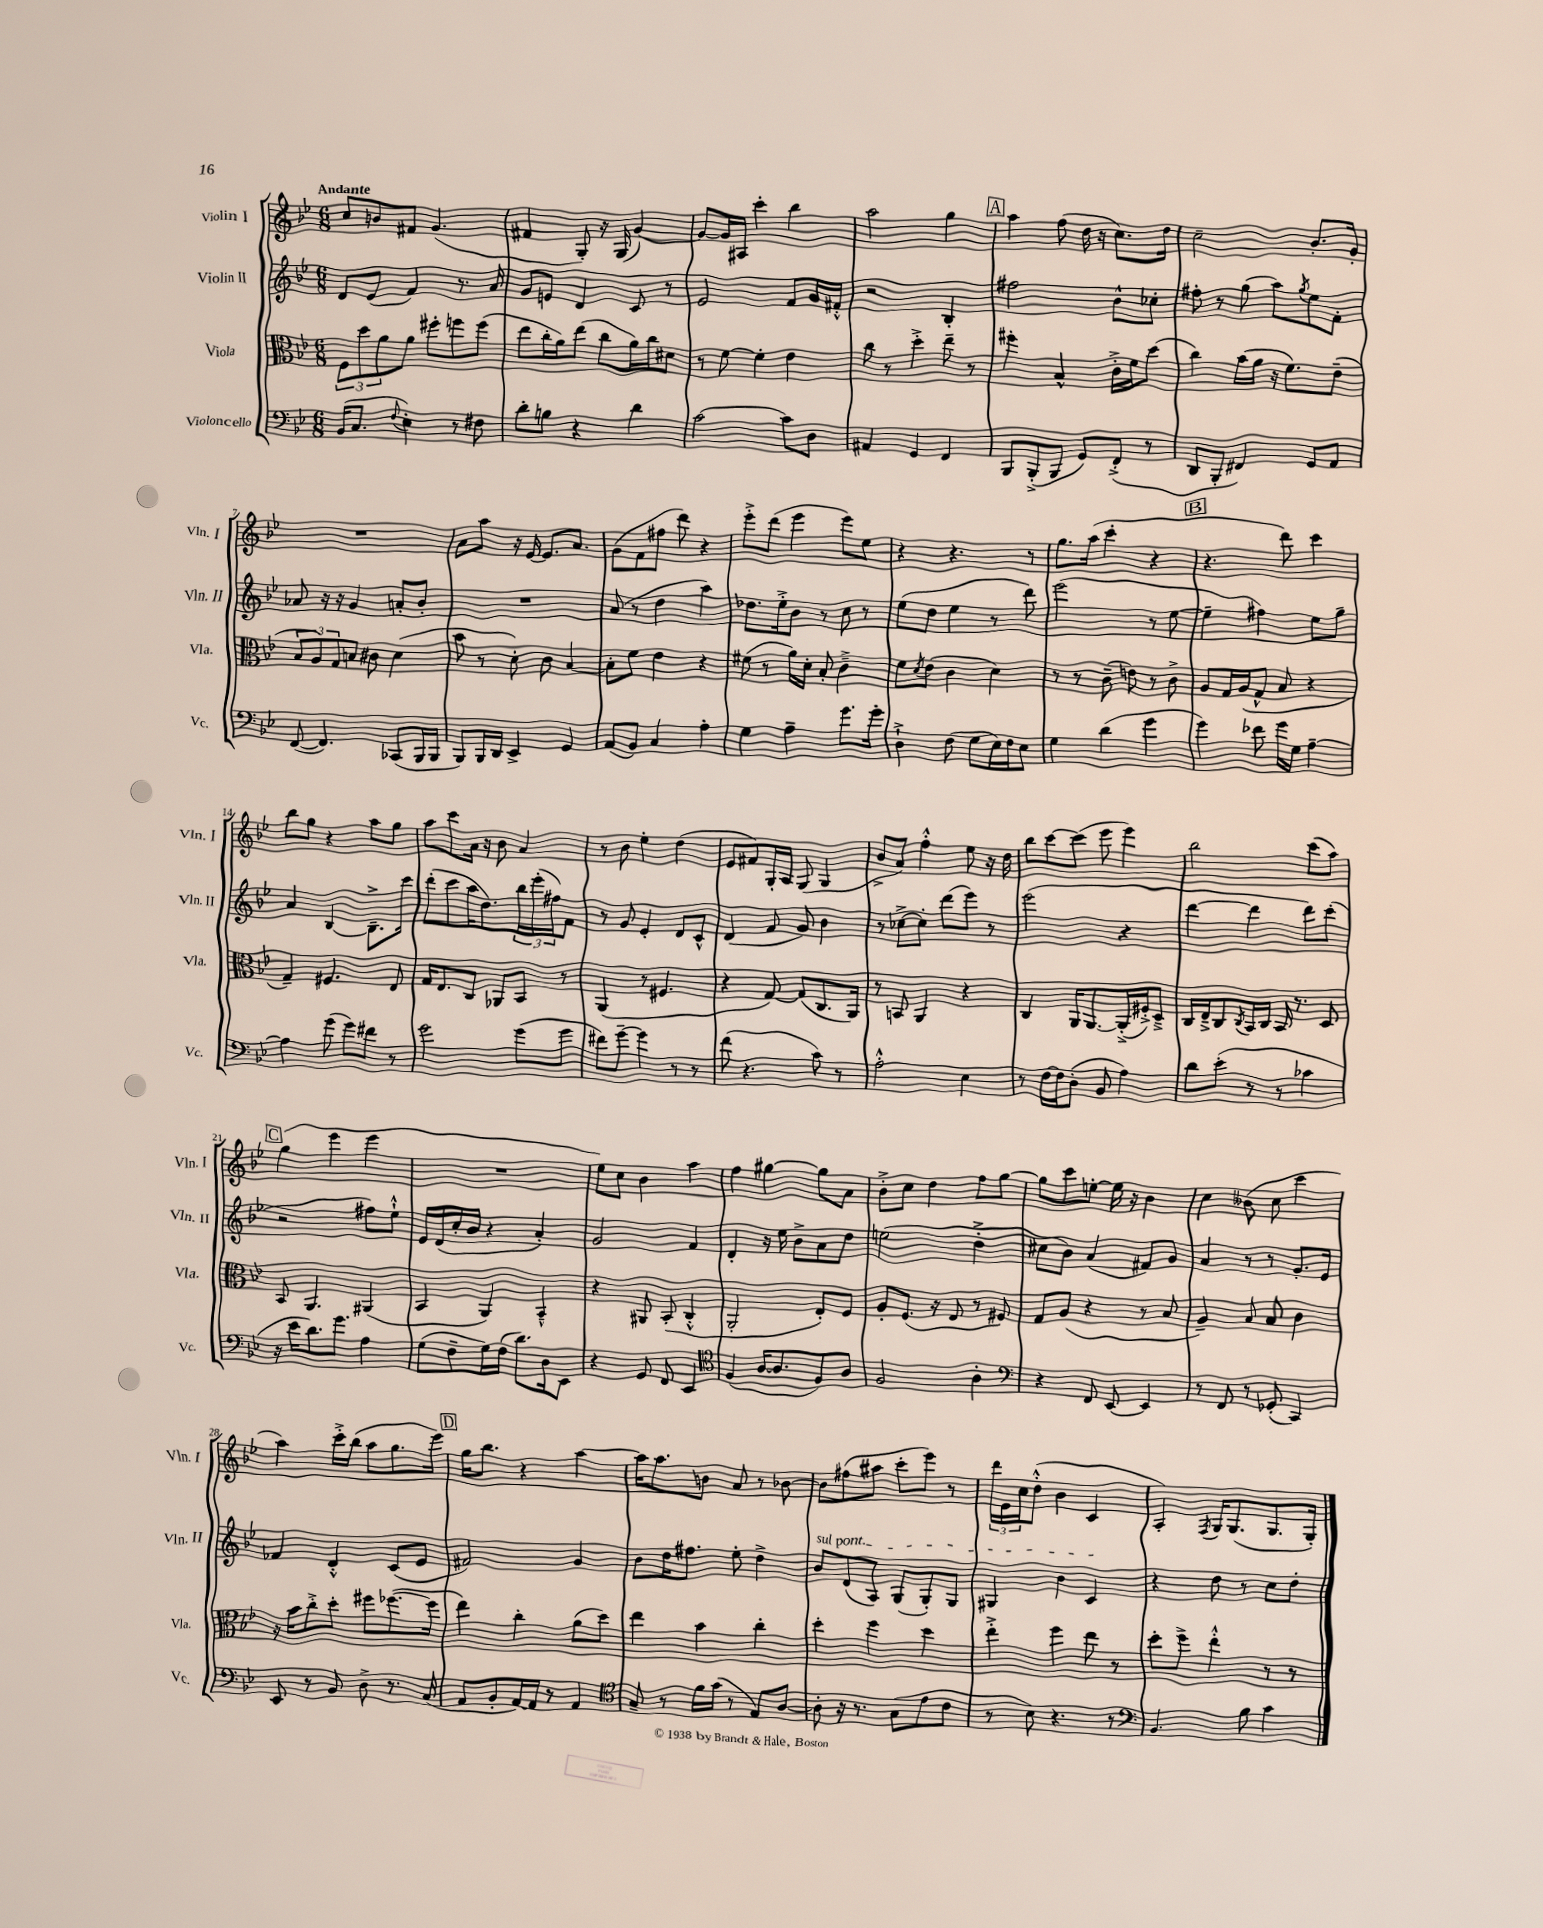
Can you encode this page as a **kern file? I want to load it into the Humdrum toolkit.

**kern	**kern	**kern	**kern
*part4	*part3	*part2	*part1
*staff4	*staff3	*staff2	*staff1
*I"Violoncello	*I"Viola	*I"Violin II	*I"Violin I
*I'Vc.	*I'Vla.	*I'Vln. II	*I'Vln. I
*clefF4	*clefC3	*clefG2	*clefG2
*k[b-e-]	*k[b-e-]	*k[b-e-]	*k[b-e-]
*M6/8	*M6/8	*M6/8	*M6/8
=1	=1	=1	=1
!	!	!	!LO:TX:a:B:t=Andante
(16BB-/KL	12F\L	8d/L	8cc/L
8.C/J	.	.	.
.	12dd\	.	.
.	.	(8e-/J	8bn/
.	12a\	.	.
8qqF/	.	.	.
4E-'\)	8a\J	4f/)	8f#X/J
.	8ff#X'\L	.	(4.g/
8r	8ffn\	8.r	.
8F#X\	(8ff\J	.	.
.	.	16a/	.
=2	=2	=2	=2
8d'\L	8ee-\L	8g/L	4f#X/
8Bn\J	16cc'\L	8en/J	.
.	16a\J)	.	.
4r	(8ee-\J	4d/	8G'/)
.	8cc\L	.	16r
.	.	.	(16G/
4d\	16a\L)	8c/	[4g/)
.	16cc\J	.	.
.	8d#X\J	8r	.
=3	=3	=3	=3
[2c\	8r	2e-/	8g/L_
.	[8f\	.	16g/L]
.	.	.	16A#X/JJ
.	4f'\]	.	4ccc'\
8c\L]	4e-\	8f/L	4bb-\
8D\J	.	16g/L	.
.	.	16f#X'^^/JJ	.
=4	=4	=4	=4
4AA#X/	8cc\	2r	2aa\
.	8r	.	.
4GG/	4dd'^\	.	.
4FF/	8ee-~\	4B-'/	4gg\
.	8r	.	.
!!LO:REH:place=s1:t=A
=5	=5	=5	=5
8BBB-/L	4ff#X'\	2ff#X\	4aa\
(8BBB-'^/	.	.	.
8BBB-/J	4B-^^/	.	(8ff\
8GG/L)	.	.	16dd\
.	.	.	16r
(8FF'^/J	16c'^\LL	8b-^^\L	8.cc\L)
.	16f\J	.	.
8r	(8dd\J	8cc-X'\J	.
.	.	.	16dd\Jk
=6	=6	=6	=6
8DD/L	4cc\)	8ff#X'\	2cc~\
8BBB-'/J	.	8r	.
4FF#X/)	(16b-\LL	(8gg\	.
.	16a\JJ	.	.
.	16r	8aa\L)	.
.	8.f\L)	.	.
.	.	8qgg/	.
8GG/L	.	8ee-\	8.b-'/L
8AA/J	(8e-~\J	8f'\J	.
.	.	.	16g'/Jk
!!LO:LB:g=z
=7	=7	=7	=7
([8FF/	12B-/L	8a-X/	2.r
.	12A/)	.	.
4.FF/])	.	16r	.
.	12G/	.	.
.	.	16r	.
.	8Bn/J	4g/	.
.	8c#X\	.	.
(8CC-X/L	(4d\	8an'/L	.
16BBB-/L	.	8b-'/J	.
16BBB-/JJ	.	.	.
=8	=8	=8	=8
8BBB-/L)	8b-\	2.r	8a\L
16BBB-/L	8r	.	8aa\J
16DD/JJ	.	.	.
4EE-^/	8d'\)	.	16r
.	.	.	[16e-/
.	8c\	.	8.e-/L]
4GG/	[4B-/	.	.
.	.	.	8.a/J
=9	=9	=9	=9
(8AA/L	8B-'\L]	(8a/	(8g\L
8BB-/J)	8f\J	8r	8f\
4C/	4e-\	4dd\	8ff#X\J
.	.	.	8ddd\)
4A'\	4r	4aa\)	4r
=10	=10	=10	=10
4G\	(8f#X\	8.dd-X\L	8eee-'^\L
.	8r	.	(8ddd\J
.	.	16ee-'^\k	.
4A~\	16a\LL)	8b-\J	4eee-\
.	16d'\JJ	.	.
.	8B-'/	8r	.
8.g\L	4c~^\	8cc\	8eee-\L)
.	.	8r	8ee-\J
16g'\Jk	.	.	.
=11	=11	=11	=11
4D`^\	8f\L	(8ee-\L	4r
.	8qd/	.	.
.	(8e-\J	8dd\J	.
(8F\	4c\	4ee-\	4.r
8G\L	.	.	.
16E-\L)	4d\)	8r	.
16F\J	.	.	.
8E-\J	.	8ddd\)	8r
=12	=12	=12	=12
4G\	8r	(2eee-\	8.gg\L
.	8r	.	.
.	.	.	(16aa\Jk
(4d\	(8c~\	.	4ccc'\
.	8en\)	.	.
4g\	8r	8r	4r
.	8c^\	[8ee-\	.
!!LO:REH:place=s1:t=B
=13	=13	=13	=13
4g\)	8A/L	4ee-~\]	4.r
.	16G/L	.	.
.	(16A/J	.	.
8f-X\	8G^^/J	4ff#X\)	.
16g\LL	8B-/	.	8ddd\)
16G\JJ	.	.	.
[4A~\	4r	8ee-\L	4ccc\
.	.	8gg~\J	.
!!LO:LB:g=z
=14	=14	=14	=14
4A\]	4G~/)	4a/	8bb-\L
.	.	.	8gg\J
(8g\	4.F#X/	[4B-/	4r
8g\L)	.	.	.
8f#X\J	.	8.B-~^\L]	8aa\L
8r	8E-/	.	8gg\J
.	.	16ccc\Jk	.
=15	=15	=15	=15
2g\	16G/KL	(8ddd'\L	8aa\L
.	8.E-/	.	.
.	.	8ccc\	8ccc\
.	8C/J	16aa\K	16a\Jk
.	.	8.dd\)	16r
.	8AA-X/L	.	8b-\
(8g\L	8BB-/J	24bb-\L	4a/
.	.	(24eee-'\	.
.	.	24ff#X\J)	.
8g\J	8r	8f\J	.
=16	=16	=16	=16
8f#X\L)	(4AA/	8r	8r
[8g~\J	.	8g/	8b-\
4g\]	8r	4e-'/	4ee-'\
.	4.F#X/	.	.
8r	.	8d/L	(4dd\
8r	.	8c^^/J	.
=17	=17	=17	=17
(8f\	4r	(4d/	8e-/L
4.r	.	.	8f#X/)
.	[8G/)	8f/	16G'/L
.	.	.	16A/JJ
.	(8G/L]	8g/)	(8G/
8c\)	8.C/	4b-\	4G/
8r	.	.	.
.	16AA/Jk)	.	.
=18	=18	=18	=18
2A'^^\	8r	8r	8b-^/L
.	8BBn/	[8cc-X^\L	8a/J)
.	4AA/	8cc-'\J]	4ff'^^\
.	.	(8ddd\L	.
4E-\	4r	8eee-\J)	8ee-\
.	.	8r	16r
.	.	.	16dd\
=19	=19	=19	=19
8r	4C/	(2eee-\	8bb-\L
[16F\LL	.	.	[8ccc\
16F\J]	.	.	.
(8D'\J	16AA/KL	.	(8ccc\J]
.	[8.AA/	.	.
8BB-/	.	.	8eee-\
4A\)	(16AA'^/L]	4r	4eee-\)
.	16F#X'^/J)	.	.
.	8D~^/J	.	.
=20	=20	=20	=20
8d\L	16C/LL	[4ddd\	2bb-\
.	16E-~^/J	.	.
(8e-'\J	8C/	.	.
.	8qC/	.	.
8r	16BB-/L	4ddd\]	.
.	16C/JJ	.	.
8r	16BB-/	.	.
.	8.r	.	.
4c-X\	.	8ddd\L)	(8ccc\L
.	8D/	(8ccc'\J	8aa\J)
!!LO:LB:g=z
!!LO:REH:place=s1:t=C
=21	=21	=21	=21
16r	8BB-/	2r	(4gg\
16e-\KL	.	.	.
8.d\)	4.AA/	.	.
.	.	.	4eee-\
8.g\J	.	.	.
4A\	(4AA#X/	8ff#X\L)	4eee-\
.	.	8ee-`^^\J	.
=22	=22	=22	=22
(8G\L	4BB-/	16e-/LL	2.r
.	.	(16d/	.
8F~\	.	16cc'/	.
.	.	16b-/JJ	.
16G\L)	4AA/)	4r	.
(16F\JJ	.	.	.
8.d\L)	.	.	.
.	4BB-~^^/	4a'/)	.
16D\k	.	.	.
8EE-\J	.	.	.
=23	=23	=23	=23
4r	4r	2g/	8ee-\L)
.	.	.	8cc\J
8GG/	8AA#X/	.	4b-\
8FF/	(8BB-'/	.	.
4EE-/	4C'^^/	4f/	4aa\
=24	=24	=24	=24
*clefC4	*	*	*
(4F/	2AA'/	4d'/	4ff\
[16A/KL	.	16r	[4gg#X\
8.A/]	.	16ee-\	.
.	.	8b-^\L	.
8F/)	8E-'/L)	8a\	8gg#\L]
8A/J	8F/J	8dd\J	8a\J
=25	=25	=25	=25
2F/	8A'/L	(2een\	8b-'^\L
.	(8.F/J	.	8cc\J
.	.	.	4dd\
.	16r	.	.
.	8E-/	.	.
4A'\	8r	4dd'^\	8ff\L
.	8F#X/)	.	[8gg\J
=26	=26	=26	=26
*clefF4	*	*	*
4r	8G/L	8cc#X\L	8gg\L]
.	(8A/J	8b-\J)	8ccc\
8FF/	4r	(4a/	[8een'\J
[8EE-/	.	.	16ee\]
.	.	.	16r
4EE-/]	8r	8f#X/L)	4b-\
.	8B-/	8g/J	.
=27	=27	=27	=27
8r	4A~/)	4a/	4cc\
8FF/	.	.	.
8r	8B-/	8r	(8b--X\
(8GG-X'/	8B-/	8r	8cc\
4CC/)	4c\	8.g'/L	4ccc\
.	.	16e-/Jk	.
!!LO:LB:g=z
=28	=28	=28	=28
8EE-/	16r	4f-X/	4aa\)
.	16b-\KL	.	.
8r	8cc'^\	.	.
8BB-/	8dd'\J	4d'^^/	16ccc'^\LL
.	.	.	(16bb-\JJ
8D^\	8ff#X\L	.	8aa\L
8.r	([8.ff-X\	(8c/L	8.gg\
.	.	8e-/J	.
(16C/	16ff-\Jk]	.	16eee-\Jk)
!!LO:REH:place=s1:t=D
=29	=29	=29	=29
8AA/L	4ee-\)	2f#X/)	16gg\KL
.	.	.	8.bb-\J
8BB-'/	.	.	.
[16AA/L)	4cc'\	.	4r
16AA/JJ]	.	.	.
8r	.	.	.
4AA/	(8a\L	4g/	[4aa\
.	8dd\J)	.	.
=30	=30	=30	=30
*clefC4	*	*	*
8G~/	4ee-\	8b-\L	16aa\KL]
.	.	.	8.aa\
8r	.	16dd\K	.
.	.	8.ff#X\J	.
16f\LL	4b-\	.	8bn\J
(16g\JJ	.	.	.
8r	.	8ee-'\	8a/
8E-/L)	4cc'\	4dd^\	8r
[8A/J	.	.	[8b-X\
=31	=31	=31	=31
!	!	!LO:TX:a:i:t=sul pont.	!
8A'\]	4dd'\	8b-/L	8b-\L]
16r	.	(8d/	(8ff#X\
8.r	.	.	.
.	4ff\	8A/J)	8aa#X\J
(8G\L	.	(8G/L	8ccc'\L
8e-\	4dd\	8G'/)	8eee-\J)
8c\J	.	8G/J	8r
=32	=32	=32	=32
8r	4ee-'^\	4G#X/	24ddd\LL
.	.	.	24e-\
.	.	.	24cc\J
8B-\)	.	.	(8dd'^^\J
4.r	4ff\	4b-\	4b-\
.	8ee-\	4c/	4c/
8r	8r	.	.
=33	=33	=33	=33
*clefF4	*	*	*
4.BB-/	8dd'\L	4r	4A'/)
.	8ff^\J	.	.
.	.	.	8qF/
.	4ee-'^^\	8dd\	16G/KL
.	.	.	(8.G/
8B-\	.	8r	.
4c\	8r	8cc\L	8.G/
.	8r	8dd'\J	.
.	.	.	16G'/Jk)
==	==	==	==
*-	*-	*-	*-
